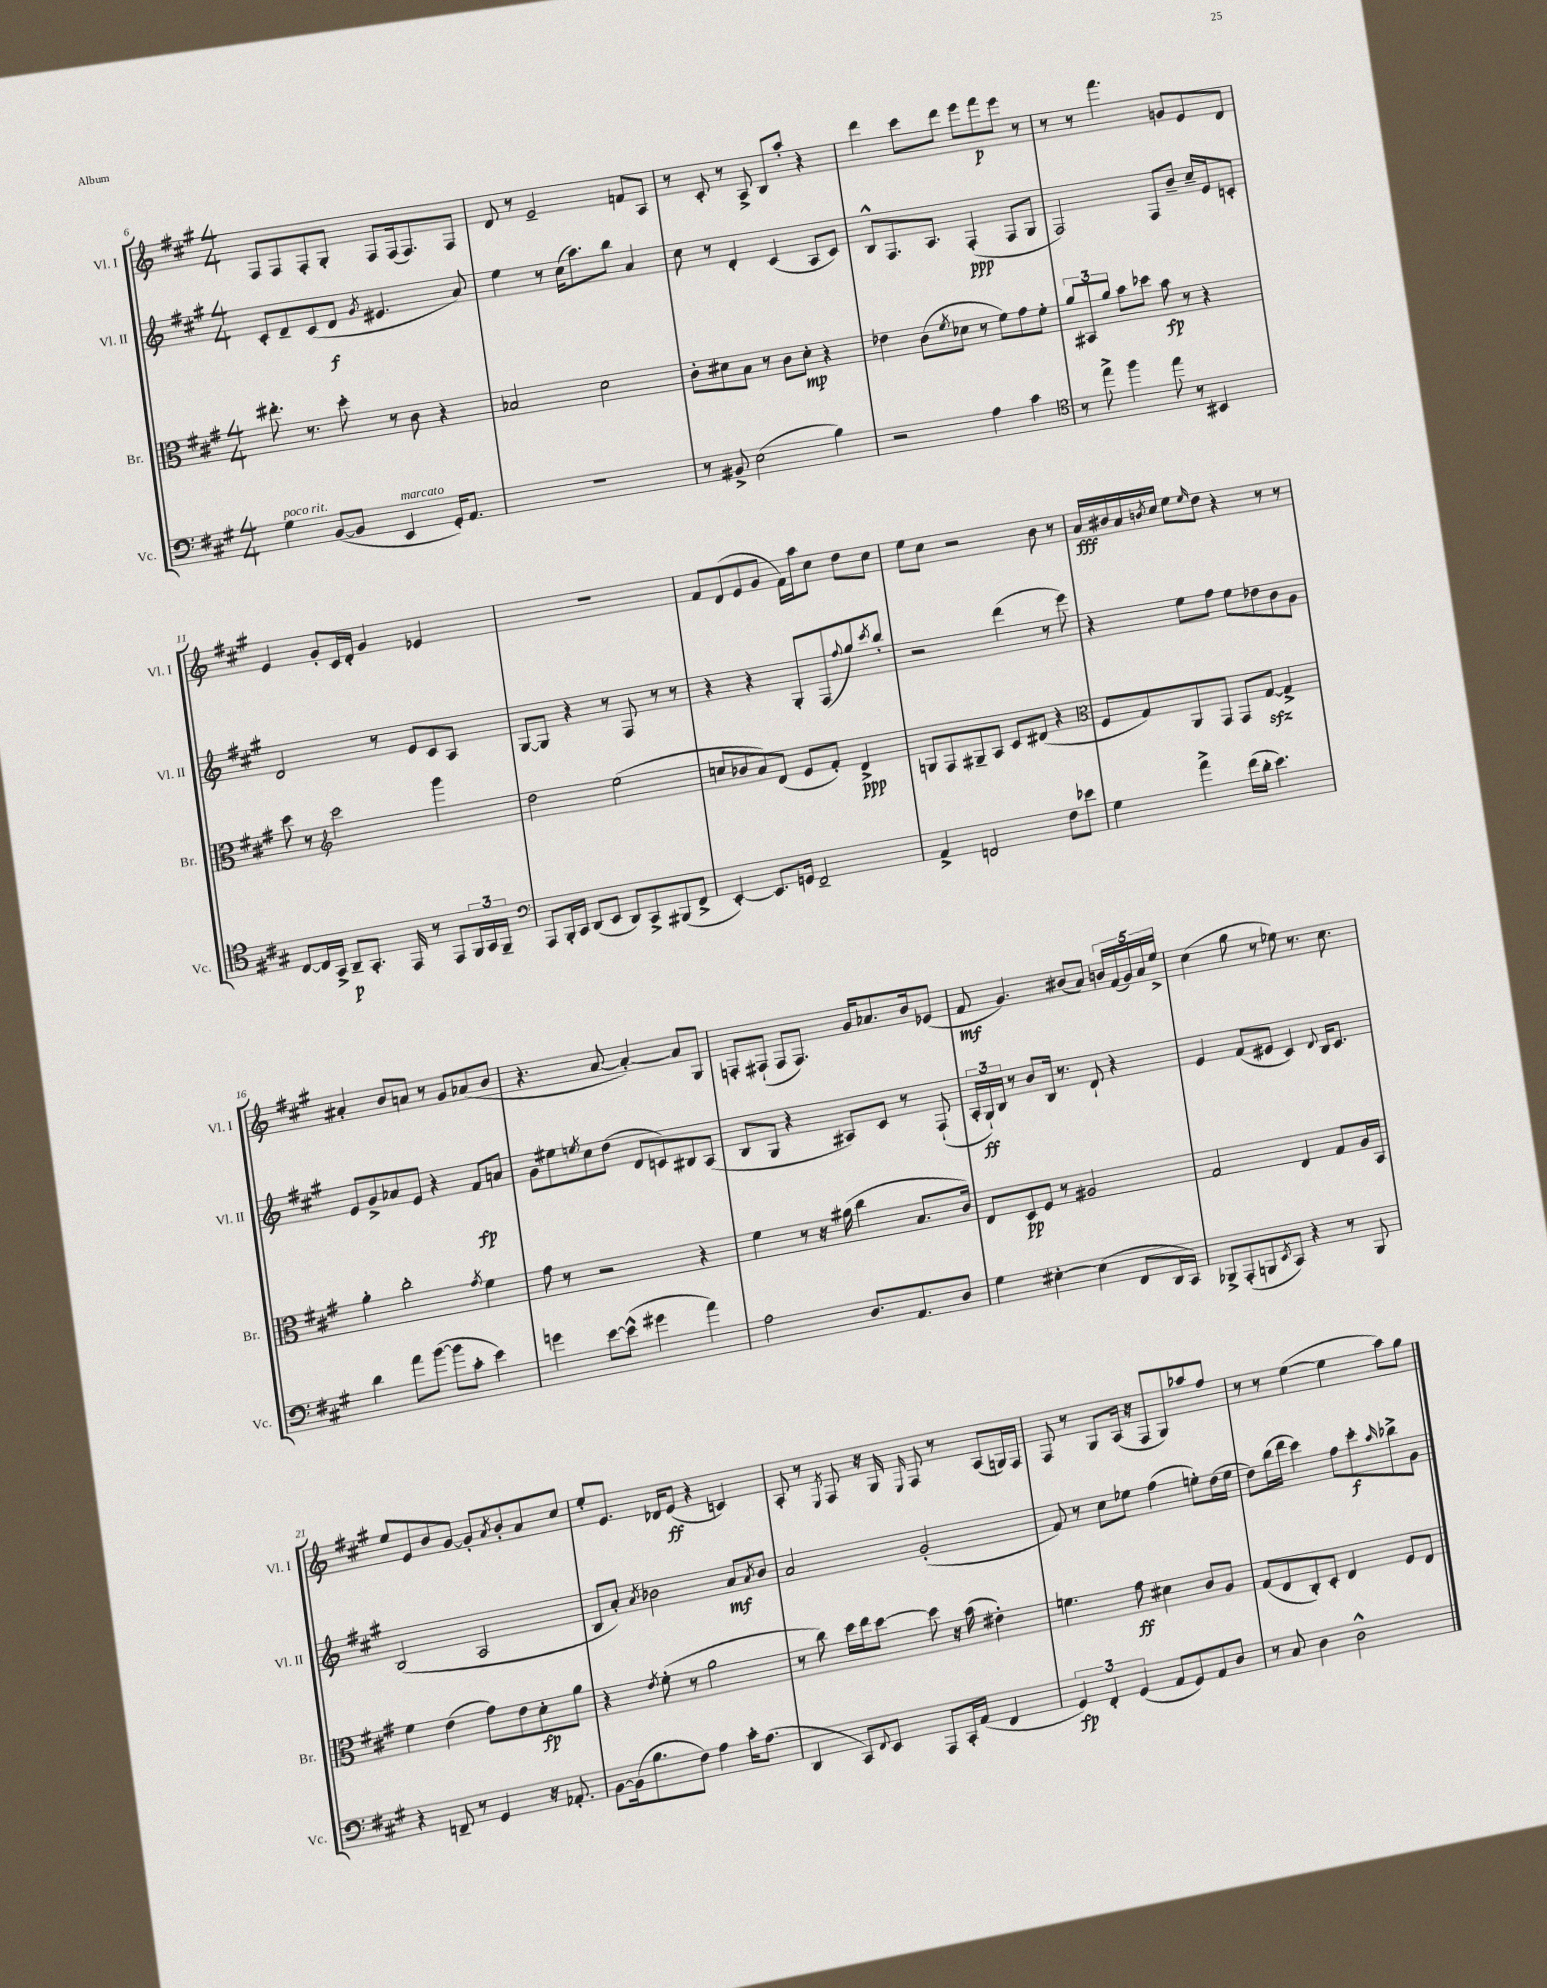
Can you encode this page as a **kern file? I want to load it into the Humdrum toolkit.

**kern	**dynam	**kern	**dynam	**kern	**dynam	**kern	**dynam
*part4	*part4	*part3	*part3	*part2	*part2	*part1	*part1
*staff4	*staff4	*staff3	*staff3	*staff2	*staff2	*staff1	*staff1
*I"Vc.	*	*I"Br.	*	*I"Vl. II	*	*I"Vl. I	*
*I'Vc.	*	*I'Br.	*	*I'Vl. II	*	*I'Vl. I	*
*clefF4	*	*clefC3	*	*clefG2	*	*clefG2	*
*k[f#c#g#]	*	*k[f#c#g#]	*	*k[f#c#g#]	*	*k[f#c#g#]	*
*M4/4	*	*M4/4	*	*M4/4	*	*M4/4	*
=6	=6	=6	=6	=6	=6	=6	=6
!LO:TX:a:i:t=poco rit.	!	!	!	!	!	!	!
4G#\	.	8.ee#X'\	.	8c#'/L	.	8F#/L	.
.	.	.	.	8d~/	.	8F#/	.
.	.	8.r	.	.	.	.	.
([8BB/L	.	.	.	(8c#/	.	8F#'/	.
8BB/J]	.	8dd'\	.	8d/J	f	8G#'/J	.
.	.	.	.	8qg#/	.	.	.
!LO:TX:a:i:t=marcato	!	!	!	!	!	!	!
4EE/	.	8r	.	4.e#X/	.	8F#/L	.
.	.	8c#\	.	.	.	(16F#/k	.
.	.	.	.	.	.	8.F#/)	.
16GG#'/KL)	.	4r	.	.	.	.	.
8.AA/J	.	.	.	.	.	.	.
.	.	.	.	8a/)	.	8F#/J	.
=7	=7	=7	=7	=7	=7	=7	=7
1r	.	2B-X/	.	4ee\	.	8d/	.
.	.	.	.	.	.	8r	.
.	.	.	.	8r	.	2e~/	.
.	.	.	.	(16cc#\KL	.	.	.
.	.	.	.	8.aa\)	.	.	.
.	.	2d\	.	.	.	.	.
.	.	.	.	8bb\J	.	.	.
.	.	.	.	4a/	.	8fn/L	.
.	.	.	.	.	.	8A/J	.
=8	=8	=8	=8	=8	=8	=8	=8
8r	.	8c#'\L	.	8cc#\	.	8r	.
8BB#X^/	.	8d#X\	.	8r	.	8c#'/	.
(2E\	.	8B\J	.	4d'/	.	8r	.
.	.	8r	.	.	.	8A^/	.
.	.	8c#\L	.	(4c#/	.	8B/L	.
.	.	8d#'\J	mp	.	.	8aa'/J	.
4B\)	.	4r	.	8A/L	.	4r	.
.	.	.	.	8c#/J)	.	.	.
=9	=9	=9	=9	=9	=9	=9	=9
2r	.	4e-X\	.	8B^^/L	.	4ddd\	.
.	.	.	.	8.F#/	.	.	.
.	.	(8c#\L	.	.	.	8ccc#\L	.
.	.	.	.	8.A/J	.	.	.
.	.	8qf#/	.	.	.	.	.
.	.	8d-X\J	.	.	.	8ddd\J	.
4A\	.	8r	.	(4F#'/	ppp	8eee\L	.
.	.	8f#\L)	.	.	.	8fff#\	p
4c#\	.	8g#\	.	8F#/L	.	8eee\J	.
.	.	8f#'\J	.	8G#/J	.	8r	.
=10	=10	=10	=10	=10	=10	=10	=10
*clefC4	*	*	*	*	*	*	*
8r	.	12a/L	.	2F#/)	.	8r	.
.	.	12BB#X/	.	.	.	.	.
8ee^\	.	.	.	.	.	8r	.
.	.	12a/J	.	.	.	.	.
4ff#\	.	8b\L	.	.	.	4.fff#\	.
.	.	8dd-X\J	.	.	.	.	.
8ee\	.	8b\	fp	8F#/L	.	.	.
8r	.	8r	.	8b~/J	.	8gn/L	.
4BB#X/	.	4r	.	16cc#~/LL	.	8e/	.
.	.	.	.	16e/J	.	.	.
.	.	.	.	8cn'/J	.	8d/J	.
!!LO:LB:g=z
=11	=11	=11	=11	=11	=11	=11	=11
[8C#/L	.	8dd\	.	2d/	.	4e/	.
16C#/L]	.	8r	.	.	.	.	.
16GG#^/JJ	.	.	.	.	.	.	.
*	*	*clefG2	*	*	*	*	*
8AA~/L	p	2ccc#\	.	.	.	8g#'/L	.
8.GG#'/J	.	.	.	.	.	16c#/L	.
.	.	.	.	.	.	16d'/JJ	.
.	.	.	.	8r	.	4g#/	.
16EE/	.	.	.	.	.	.	.
8r	.	.	.	8e/L	.	.	.
8EE/L	.	4ggg#\	.	8c#/	.	4e-X/	.
24FF#/L	.	.	.	8A/J	.	.	.
24GG#/	.	.	.	.	.	.	.
24FF#~/JJ	.	.	.	.	.	.	.
=12	=12	=12	=12	=12	=12	=12	=12
*clefF4	*	*	*	*	*	*	*
8AAA/L	.	2dd\	.	[8G#/L	.	1r	.
16BBB'/L	.	.	.	8G#/J]	.	.	.
16CC#/JJ	.	.	.	.	.	.	.
(8DD/L	.	.	.	4r	.	.	.
8EE/J	.	.	.	.	.	.	.
8DD/L)	.	(2ee\	.	8r	.	.	.
8CC#^/	.	.	.	8F#/	.	.	.
(8BBB#X/	.	.	.	8r	.	.	.
8FF#^/J	.	.	.	8r	.	.	.
=13	=13	=13	=13	=13	=13	=13	=13
[4EE'/)	.	8ccn/L	.	4r	.	8f#/L	.
.	.	8b-X/	.	.	.	(8d/	.
8.EE/L]	.	8a/)	.	4r	.	8e/	.
.	.	(8d/J	.	.	.	8g#/J	.
16GGn/Jk	.	.	.	.	.	.	.
2FF#~/	.	8e/L	.	8G#'/L	.	16f#\LL)	.
.	.	.	.	.	.	16aa\J	.
.	.	8f#'/J)	.	(8F#/	.	8cc#\J	.
.	.	.	.	8qqff#/	.	.	.
.	.	4d^/	ppp	8gg#/)	.	8dd\L	.
.	.	.	.	8qccc#/	.	.	.
.	.	.	.	8bb'/J	.	8cc#\J	.
=14	=14	=14	=14	=14	=14	=14	=14
4AA^/	.	8Gn/L	.	2r	.	8ee\L	.
.	.	8F#/	.	.	.	8cc#\J	.
2FFn/	.	8G#X~/	.	.	.	2r	.
.	.	8A/J	.	.	.	.	.
.	.	8c#/L	.	(4ddd\	.	.	.
.	.	(8d#X/J	.	.	.	.	.
8F#\L	.	4r	.	8r	.	8b\	.
8e-X\J	.	.	.	8eee\)	.	8r	.
=15	=15	=15	=15	=15	=15	=15	=15
*	*	*clefC3	*	*	*	*	*
4G#\	.	8F#/L	.	4r	.	16a/LL	fff
.	.	.	.	.	.	16b#X/	.
.	.	8G#/)	.	.	.	16a/	.
.	.	.	.	.	.	8qbn/	.
.	.	.	.	.	.	16cc#/JJ	.
4a^\	.	8AA/	.	8ee\L	.	8ee\L	.
.	.	.	.	.	.	16qqee/	.
.	.	8GG#/J	.	8ff#\J	.	8dd\J	.
(16f#\LL	.	8GG#/L	.	8ee\L	.	4r	.
16d'\JJ	.	.	.	.	.	.	.
4.e\)	.	[8G#zz/J	.	8dd-X\	.	.	.
.	.	4G#^/]	.	8b\	.	8r	.
.	.	.	.	8g#\J	.	8r	.
!!LO:LB:g=z
=16	=16	=16	=16	=16	=16	=16	=16
4d\	.	4a'\	.	8e/L	.	4a#X'/	.
.	.	.	.	8g#^/	.	.	.
8a\L	.	2cc#'\	.	8a-X/	.	8b/L	.
([8b\J	.	.	.	8e/J	.	8an/J	.
8b\L]	.	.	.	4r	.	8r	.
8c#'\J	.	.	.	.	.	8g#/L	.
.	.	8qg#/	.	.	.	.	.
4e\)	.	4f#\	.	8f#/L	fp	(8a-X/	.
.	.	.	.	8an/J	.	8b/J	.
=17	=17	=17	=17	=17	=17	=17	=17
4gn\	.	8g#\	.	8g#\L	.	4.r	.
.	.	8r	.	8ee#X\	.	.	.
.	.	.	.	8qeen/	.	.	.
[8e\L	.	2r	.	8cc#\	.	.	.
(8e^^\J]	.	.	.	(8dd\J	.	[8a/	.
4g#X\	.	.	.	8d/L	.	4a'/_)	.
.	.	.	.	8cn/)	.	.	.
4a\)	.	4r	.	8B#X/	.	8a/L]	.
.	.	.	.	(8A/J	.	8G#/J	.
=18	=18	=18	=18	=18	=18	=18	=18
2A\	.	4f#\	.	8B/L	.	8Fn'/L	.
.	.	.	.	8G#/J	.	(8F#X`/J	.
.	.	8r	.	4r	.	8F#/L	.
.	.	16r	.	.	.	8.F#/J)	.
.	.	(16a#X\	.	.	.	.	.
8.D/L	.	4cc#\	.	8A#X/L)	.	.	.
.	.	.	.	.	.	16g#/KL	.
.	.	.	.	8c#/J	.	8.a-X/	.
8.AA/	.	.	.	.	.	.	.
.	.	8.B/L	.	8r	.	.	.
.	.	.	.	.	.	16b/k	.
8D/J	.	.	.	(8F#`/	.	(8e-X/J	.
.	.	16c#/Jk)	.	.	.	.	.
=19	=19	=19	=19	=19	=19	=19	=19
4G#\	.	8E/L	.	24A'/LL	.	8f#/	mf
.	.	.	.	24G#`/)	ff	.	.
.	.	.	.	24B/JJ	.	.	.
.	.	8D/	pp	8r	.	4.g#/)	.
[4E#X'\	.	8F#/J	.	8b/L	.	.	.
.	.	8r	.	16B/Jk	.	.	.
.	.	.	.	8.r	.	.	.
(4E#\]	.	2A#X/	.	.	.	(8b#X/L	.
.	.	.	.	8d`/	.	8a/J)	.
8FF#/L	.	.	.	4r	.	20bn/LL	.
.	.	.	.	.	.	(20f#/	.
.	.	.	.	.	.	20g#/)	.
16DD/L	.	.	.	.	.	.	.
.	.	.	.	.	.	20a/	.
16CC#/JJ)	.	.	.	.	.	.	.
.	.	.	.	.	.	20ee^/JJ	.
=20	=20	=20	=20	=20	=20	=20	=20
8BBB-X^/L	.	2G#/	.	4e/	.	(4cc#\	.
(8AAA'/	.	.	.	.	.	.	.
8BBBn/	.	.	.	(8f#/L	.	8gg#\	.
8qEE/	.	.	.	.	.	.	.
8CC#/J)	.	.	.	8e#X/J	.	8r	.
4r	.	4E/	.	4c#/)	.	8ee-X\)	.
.	.	.	.	.	.	8.r	.
.	.	.	.	8qqd/	.	.	.
8r	.	8G#/L	.	16B/KL	.	.	.
.	.	.	.	8.c#/J	.	8.cc#\	.
8BBB/	.	16A/L	.	.	.	.	.
.	.	16BB/JJ	.	.	.	.	.
!!LO:LB:g=z
=21	=21	=21	=21	=21	=21	=21	=21
4r	.	4f#\	.	(2B/	.	8ee/L	.
.	.	.	.	.	.	8e/	.
8FFn~/	.	(4e\	.	.	.	8b/	.
8r	.	.	.	.	.	[8g#/J	.
4GG#/	.	8g#\L)	.	2A/	.	8g#'/L]	.
.	.	.	.	.	.	8qa/	.
.	.	8e\	.	.	.	8b'/	.
16r	.	8d'\	fp	.	.	8a/	.
8.AA-X'/	.	.	.	.	.	.	.
.	.	8a\J	.	.	.	8cc#/J	.
=22	=22	=22	=22	=22	=22	=22	=22
[8BB\L	.	4r	.	8B/L	.	8ee'/L	.
(16BB\k]	.	.	.	8a'/J)	.	8.e/J	.
8.B\	.	.	.	.	.	.	.
.	.	8qe/	.	8qa/	.	.	.
.	.	(8f#'\	.	2b-X\	.	.	.
.	.	.	.	.	.	16d-X/KL	.
8F#\J)	.	8r	.	.	.	(8e/J	ff
4A\	.	2a\	.	.	.	4r	.
16c#'\KL	.	.	.	8a/L	mf	4cn/)	.
(8.A\J	.	.	.	.	.	.	.
.	.	.	.	8qa/	.	.	.
.	.	.	.	8b-/J	.	.	.
=23	=23	=23	=23	=23	=23	=23	=23
4DD/	.	8r	.	2a/	.	8A'/	.
.	.	8cc#\)	.	.	.	8r	.
.	.	.	.	.	.	8qE/	.
8CC#/L)	.	16dd\LL	.	.	.	8F#/	.
.	.	16ee\J	.	.	.	.	.
8qqFF#/	.	.	.	.	.	.	.
8EE/J	.	[8dd\J	.	.	.	16r	.
.	.	.	.	.	.	16G#/	.
.	.	.	.	.	.	16qqE/	.
8AAA/L	.	8dd\]	.	(2g#'/	.	8F#/	.
16CC#'/L	.	16r	.	.	.	8r	.
(16AA/JJ	.	(16b\	.	.	.	.	.
4FF#/	.	4e#X'\)	.	.	.	(8A/L	.
.	.	.	.	.	.	16Gn/L)	.
.	.	.	.	.	.	16F#/JJ	.
=24	=24	=24	=24	=24	=24	=24	=24
6GG#/)	fp	4.fn\	.	8f#/)	.	8F#/	.
.	.	.	.	8r	.	8r	.
6FF#'/	.	.	.	.	.	.	.
.	.	.	.	8cc#\L	.	8G#/L	.
(6GG#/	.	.	.	.	.	.	.
.	.	8g#\	ff	8ee-X\J	.	(16A/Jk	.
.	.	.	.	.	.	16r	.
8AA/L	.	4d#X\	.	(4ff#\	.	8F#/L	.
8GG#/)	.	.	.	.	.	8G#/)	.
8AA/	.	8c#/L	.	8een'\L)	.	8aa-X/	.
8D/J	.	8A/J	.	(16dd\L	.	8ff#/J	.
.	.	.	.	16ee\JJ	.	.	.
=25	=25	=25	=25	=25	=25	=25	=25
8r	.	(8G#/L	.	8dd\L)	.	8r	.
8C#/	.	8E/	.	(16bb\L	.	8r	.
.	.	.	.	16ddd\JJ	.	.	.
4D\	.	8C#'/)	.	4ccc#\)	.	([4ee\	.
.	.	8D'/J	.	.	.	.	.
2D^^\	.	4E/	.	8ff#\L	.	4ee\]	.
.	.	.	.	8ccc#'\	f	.	.
.	.	.	.	16qqaa/	.	.	.
.	.	8F#/L	.	8bb-X^\	.	8aa\L)	.
.	.	8E/J	.	8g#\J	.	8gg#\J	.
==	==	==	==	==	==	==	==
*-	*-	*-	*-	*-	*-	*-	*-
